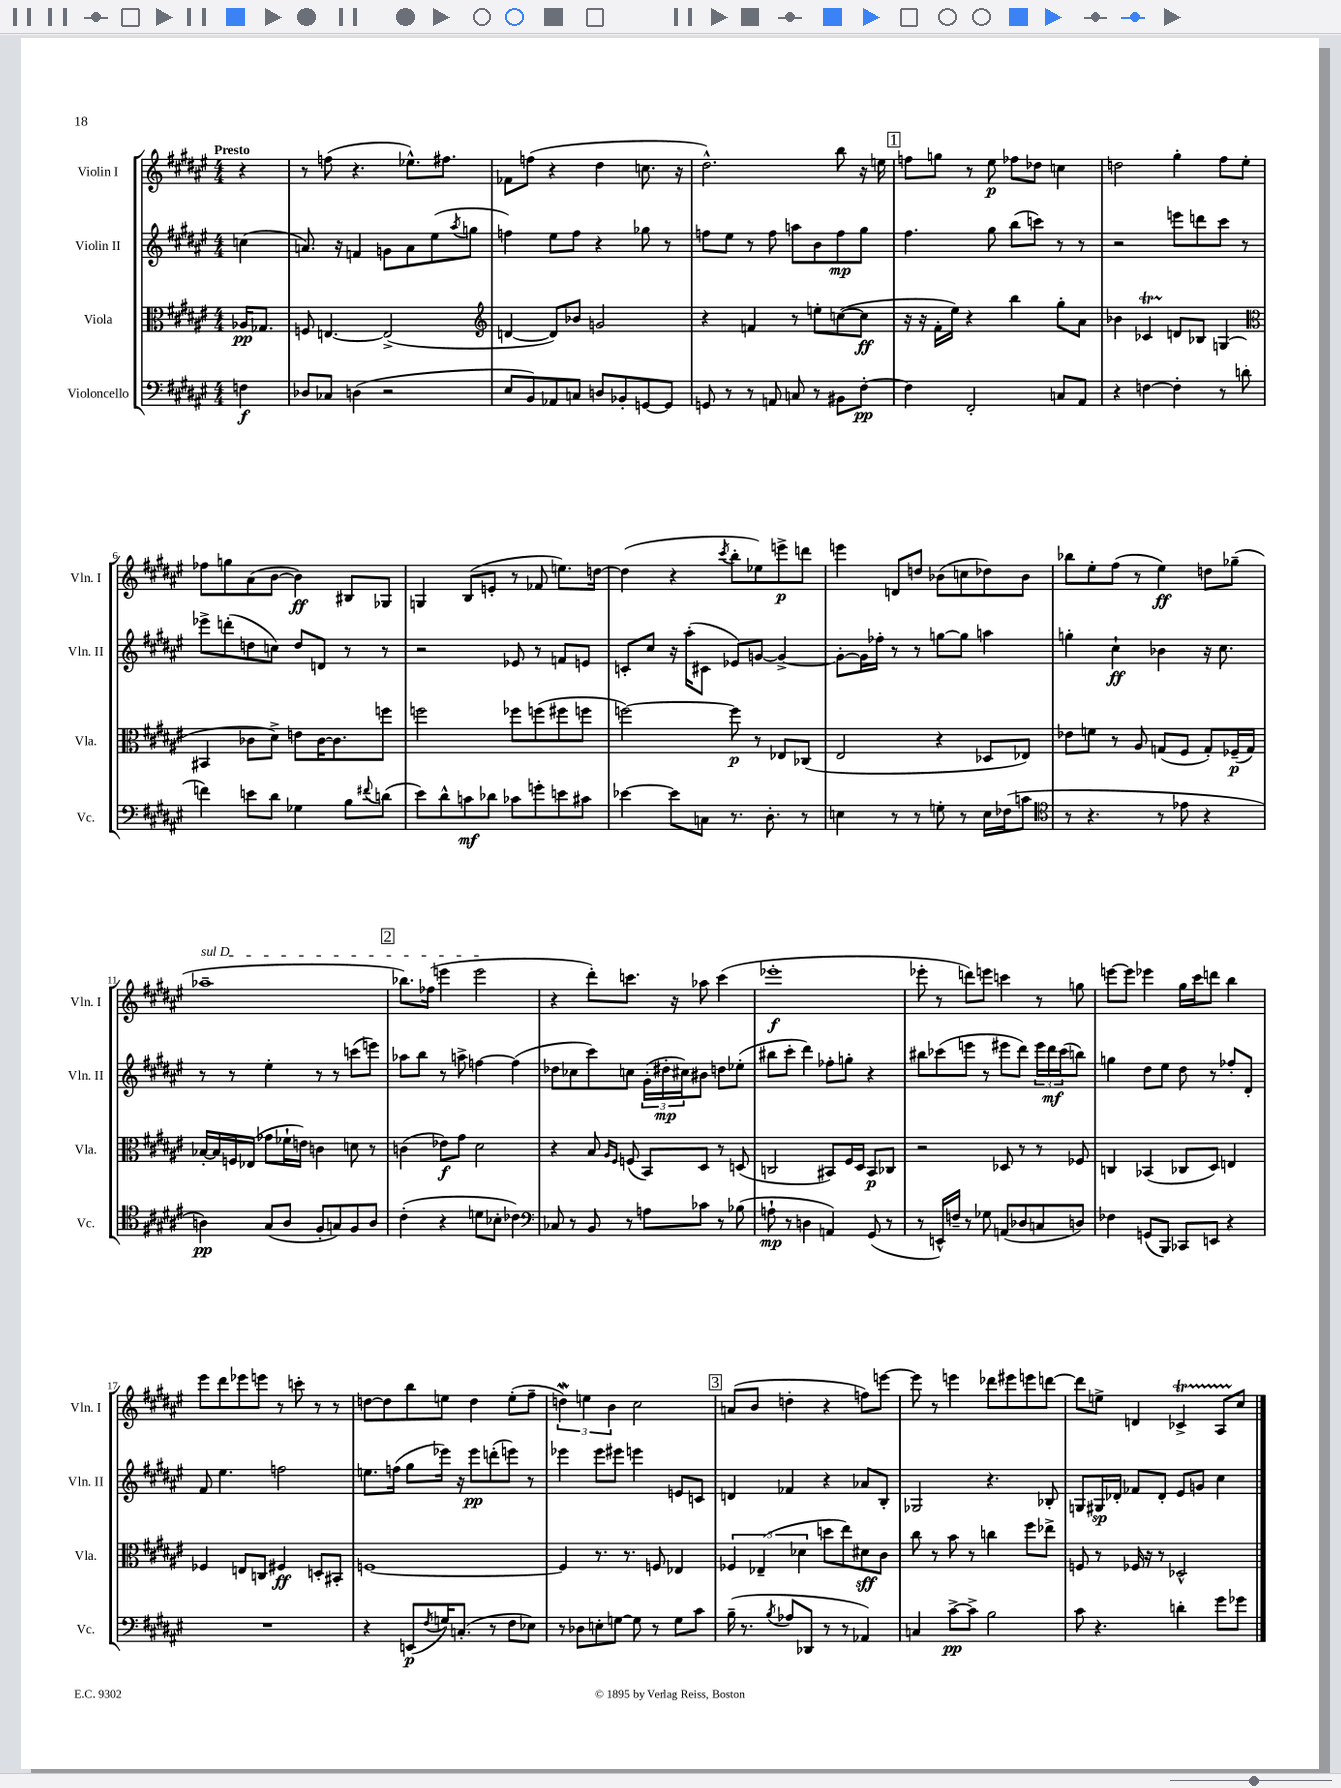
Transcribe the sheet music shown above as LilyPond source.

<<
\new StaffGroup <<
\new Staff = "s0" \with { instrumentName = "Violin I" shortInstrumentName = "Vln. I" } {
    \clef treble \key fis \major \numericTimeSignature \time 4/4 \partial 4 \tempo "Presto"
    r4 |
    r8 f''8( r4. ees''8.-^) fis''8. |
    fes'8 f''8( r4 dis''4 c''8. r16 |
    dis''2.-^) b''8 r16 e''16 |
    \mark \markup { \box "1" } f''8 g''8 r8 eis''8\p fes''8 des''8 c''4 |
    d''2 gis''4-. fis''8 eis''8-. |
    fes''8 g''8 ais'8( b'8~ b'4\ff) bis8 ges8 |
    g4 b8( e'8-. r8 fes'8 e''8.) d''16~ |
    d''4( r4 \acciaccatura { cis'''8 } b''8-. ees''8) e'''8->\p d'''8 |
    e'''4 d'8 d''8 bes'8( c''8 des''8) bes'8 |
    bes''8 eis''8-. fis''8( r8 eis''4\ff) d''8 ges''8--( |
    \once \override TextSpanner.bound-details.left.text = \markup { \italic "sul D" } aes''1--\startTextSpan |
    \mark \markup { \box "2" } bes''8.) fes''16( e'''4 e'''2\stopTextSpan |
    r4 dis'''8-.) c'''8. r16 aes''8 c'''4( |
    ees'''1-.\f |
    ees'''8-. r8 d'''8) e'''8 c'''4 r8 g''8 |
    e'''8~ e'''8 ees'''4 gis''16 cis'''16 d'''8 b''4 |
    eis'''8 dis'''8 ees'''8 e'''8 r8 c'''8-. r8 r8 |
    d''8~ d''8 b''8 e''8 d''4 e''8-.( fis''8-- |
    \tuplet 3/2 { d''4\mordent) e''4 b'4 } cis''2 |
    \mark \markup { \box "3" } a'8( b'8 d''4-. r4 f''8) e'''8~ |
    e'''8 r8 e'''4 des'''8 eis'''8 e'''8 d'''8~ |
    d'''8 e''8-> d'4 ces'4->\startTrillSpan ais8 cis''8\stopTrillSpan \bar "|." |
}
\new Staff = "s1" \with { instrumentName = "Violin II" shortInstrumentName = "Vln. II" } {
    \clef treble \key fis \major \numericTimeSignature \time 4/4 \partial 4
    c''4( |
    a'8.) r16 f'4 g'8 a'8 eis''8( \acciaccatura { ais''8 } g''8 |
    f''4) eis''8 f''8 r4 ges''8 r8 |
    f''8 eis''8 r8 f''8 a''8 b'8 f''8\mp gis''8 |
    \mark \markup { \box "1" } fis''4. gis''8 b''8( c'''8) r8 r8 |
    r2 e'''8 d'''8 cis'''8 r8 |
    ees'''8-> d'''8-.( d''8 c''8) d''8 d'8 r8 r8 |
    r2 ees'8 r8 f'8 e'8 |
    c'8-. cis''8 r16 ais''16-.( cis'8 ees'8) g'8~ g'4~-> |
    g'8~-. g'16 fes''16-. r8 r8 g''8~ g''8 a''4 |
    g''4-. cis''4-!\ff bes'4 r16 cis''8. |
    r8 r8 eis''4-. r8 r8 c'''8( e'''8) |
    \mark \markup { \box "2" } aes''8 b''8 r8 a''8-> f''4~ f''4( |
    des''8 ces''8 cis'''8) c''8 \tuplet 3/2 { gis'16-.( dis''16-.\mp cis''16) } bis'8 d''8 ees''8-.( |
    bis''8 cis'''8-. dis'''4) fes''8-. g''8-. r4 |
    bis''8 ces'''8( e'''8 r8 eis'''8 dis'''8) \tuplet 3/2 { eis'''16 dis'''16\mf ces'''16( } b''8) |
    g''4 dis''8 eis''8 dis''8 r8 fes''8-. dis'8-. |
    fis'8 eis''4. f''2 |
    e''8. f''16( gis''8 ees'''16) r16 ees'''8\pp d'''8-.( e'''8) r8 |
    ees'''4 ees'''8 eis'''8 e'''4 e'8 c'8 |
    \mark \markup { \box "3" } d'4 fes'4 r4 aes'8 b8-. |
    ges2 r4. bes8-. |
    g8 gis16\sp des'16-. fes'8 des'8-. eis'8 g'8 cis''4 \bar "|." |
}
\new Staff = "s2" \with { instrumentName = "Viola" shortInstrumentName = "Vla." } {
    \clef alto \key fis \major \numericTimeSignature \time 4/4 \partial 4
    aes16\pp ges8. |
    f8 e4.~ e2->( |
    \clef treble d'4~ d'8) bes'8 g'2 |
    r4 f'4 r8 e''8-. c''8~( c''8\ff |
    \mark \markup { \box "1" } r16 r16 fis'16-. eis''16) r4 b''4 gis''8-. ais'8 |
    bes'4 ces'4\startTrillSpan d'8\stopTrillSpan bes8 g4( |
    \clef alto bis,4 ces'8 dis'8->) e'8 ces'16~ ces'8. f''8 |
    f''2 fes''8 f''8( fis''8 f''8 |
    f''2~) f''8\p r8 ees8 ces8( |
    eis2 r4 des8 ees8) |
    ees'8 f'8 r8 ais8 g8( fis8 g8-.) fes16--\p( g16) |
    bes16~-. bes16 f16 ees16( ges'8 fes'16-! e'16) c'4 d'8 r8 |
    \mark \markup { \box "2" } c'4( ees'8\f) gis'8 dis'2 |
    r4 b8 \grace { ais16 fis16 } f8( b,8) dis8 r8 d8( |
    c2 bis,8) fis16 dis16 bis,8\p ces8 |
    r2 des8 r8 r8 fes8 |
    c4 bes,4( ces8 dis8) e4 |
    fes4 e8 c8 fis4\ff d8-. bis,8-. |
    f1~ |
    f4 r8. r8. f8 ees4 |
    \mark \markup { \box "3" } \tuplet 3/2 { fes4 ees4--( des'4 } d''8 eis''8) dis'8\sff cis'8 |
    cis''8 r8 b'8 r8 c''4 fis''8 ees''8-> |
    f8 r8 fes16 r16 r8 des2-^ \bar "|." |
}
\new Staff = "s3" \with { instrumentName = "Violoncello" shortInstrumentName = "Vc." } {
    \clef bass \key fis \major \numericTimeSignature \time 4/4 \partial 4
    f4\f |
    des8 ces8 d4( r2 |
    eis8 b,8) aes,8 c8 d8 bes,8-. g,8~ g,8 |
    g,8 r8 r8 a,8 c8 r8 bis,8 fis8~-.\pp |
    \mark \markup { \box "1" } fis4 fis,2-. c8 ais,8 |
    r4 f4~ f4-. r8 d'8( |
    f'4) e'8 dis'8 ges4 b8 \appoggiatura { fis'8 } d'8( |
    eis'8) dis'8-^ c'8\mf des'8 ces'8 g'8-. e'8 cis'8 |
    ees'4~ ees'8 c8 r8. dis8.-. r8 |
    e4 r8 r8 g8-. r8 e16 fes16( c'8 |
    \clef tenor r8 r4. r8 ees'8 r4 |
    a4\pp) gis8( a8 fis8-. g8) fis8 a8 |
    \mark \markup { \box "2" } cis'4-.( r4 d'8 bes8-. ces'4) |
    \clef bass ces8 r8 b,8 r8 a8 ces'8 r8 bes8( |
    a8-!\mp r8 d4 a,4) gis,8( r8 |
    r8 e,16-^) f16-- r8 ges8 a,8( des8 c8 d8) |
    fes4 g,8( b,,8) ces,8 e,8 r4 |
    R1 |
    r4 e,8\p( \acciaccatura { fis8 } g16) c8.-.( r8 fis8 ees8) |
    r8 des8 e8-. g8~ g8 r8 g8 cis'8 |
    \mark \markup { \box "3" } b16--( r8. \acciaccatura { b8 } aes8 des,8 r8 r8 aes,4) |
    c4 cis'8~->\pp cis'8-> b2 |
    cis'8 r4. d'4-. gis'8 ges'8 \bar "|." |
}
>>
>>
